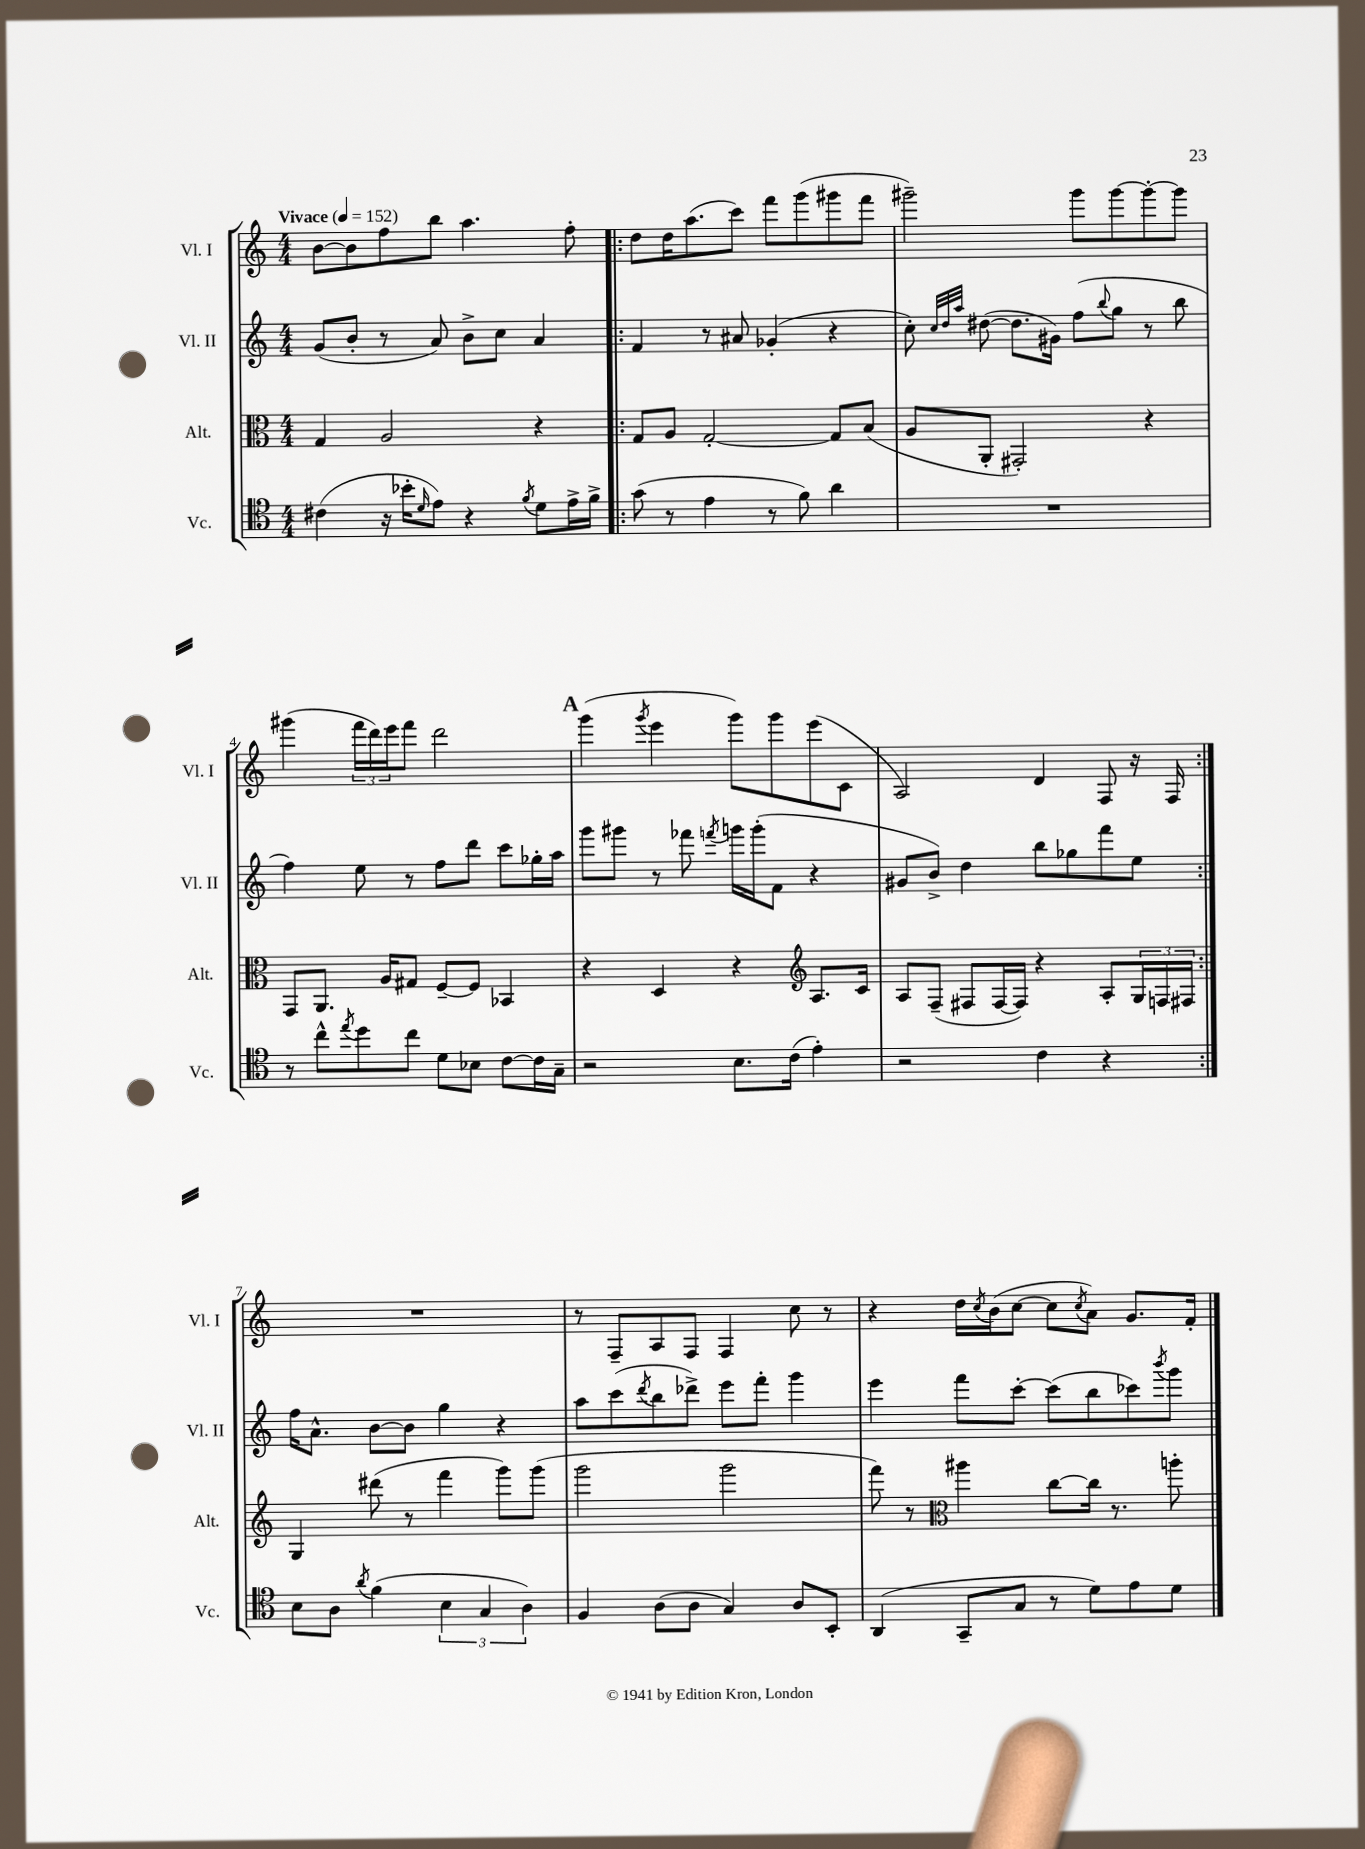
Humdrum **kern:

**kern	**kern	**kern	**kern
*staff4	*staff3	*staff2	*staff1
*clefC4	*clefC3	*clefG2	*clefG2
*k[]	*k[]	*k[]	*k[]
*M4/4	*M4/4	*M4/4	*M4/4
*MM152	*MM152	*MM152	*MM152
(4c#	4G	(8g	[8b
.	.	8b'	8b]
16r	2A	8r	8ff
16b-'	.	.	.
16qqd	.	.	.
8e)	.	8a)	8bb
4r	.	8b^	4.aa
.	.	8cc	.
8qf	.	.	.
8d	4r	4a	.
16e^	.	.	8ff'
16f^	.	.	.
=!|:	=!|:	=!|:	=!|:
(8g	8G	4f	8dd
8r	8A	.	16dd
.	.	.	(8.aa
4e	[2G'	8r	.
.	.	8a#	8ccc)
8r	.	(4g-'	8fff
8f)	.	.	(8ggg
4a	8G]	4r	8ggg#
.	(8B	.	8fff
=	=	=	=
1r	8A	8cc')	2ggg#~)
.	.	32qqcc	.
.	.	32qqdd	.
.	.	32qqaa	.
.	8AA'	([8dd#	.
.	2GG#')	8.dd#]	.
.	.	16g#)	.
.	.	(8ff	8ggg#
.	.	8qqbb	.
.	.	8gg	[8ggg#
.	4r	8r	8ggg#'_
.	.	8bb	8ggg#]
=	=	=	=
8r	8GG	4ff)	(4ggg#
8cc^^	8.AA	.	.
8qee	.	.	.
8dd	.	8ee	24fff
.	.	.	24ddd)
.	16A	.	.
.	.	.	24eee
8cc	8G#	8r	8fff
8d	[8F~	8ff	2ddd
8B-	8F]	8ddd	.
[8c	4BB-	8ccc	.
16c]	.	16gg-'	.
16G~	.	16aa	.
=	=	=	=
2r	4r	8ggg	(4ggg
.	.	8ggg#	.
.	.	.	8qggg
.	4D	8r	4eee
.	.	8fff-	.
.	.	8qfff	.
8.B	4r	16ggg	8ggg)
.	.	(16ggg'	.
.	.	8f	8ggg
(16c	.	.	.
*	*clefG2	*	*
4e')	8.A	4r	(8eee
.	.	.	8c
.	16c	.	.
=	=	=	=
2r	8A	8g#	2A)
.	(8F~	8b^)	.
.	8F#	4dd	.
.	[16F#	.	.
.	16F#])	.	.
4c	4r	8bb	4d
.	.	8gg-	.
4r	8A'	8fff	8F
.	24G	8ee	16r
.	24F	.	.
.	.	.	16F
.	24F#	.	.
=:|!	=:|!	=:|!	=:|!
8B	4G	16ff	1r
.	.	8.a^^	.
8A	.	.	.
8qa	.	.	.
(4f	(8ddd#	[8b	.
.	8r	8b]	.
6B	4fff	4gg	.
6G	.	.	.
.	8ggg)	4r	.
6A)	.	.	.
.	(8ggg	.	.
=	=	=	=
4F	2ggg	8aa	8r
.	.	(8ccc	8F~
.	.	8qddd	.
(8A	.	8bb	8A
8A	.	8ddd-^)	8F
4G)	2ggg	8eee	4F
.	.	8fff'	.
8A	.	4ggg	8cc
8BB'	.	.	8r
=	=	=	=
(4AA	8fff)	4eee	4r
.	8r	.	.
*	*clefC3	*	*
8GG~	4aa#	8fff	16dd
.	.	.	8qcc
.	.	.	(16b
8G	.	[8ccc'	[8cc
8r	[8cc	(8ccc]	8cc]
.	.	.	8qcc
8d)	16cc]	8bb	8a)
.	8.r	.	.
8e	.	8ccc-)	8.g
.	.	8qbbb	.
8d	8aa'	8ggg	.
.	.	.	16f'
==	==	==	==
*-	*-	*-	*-
